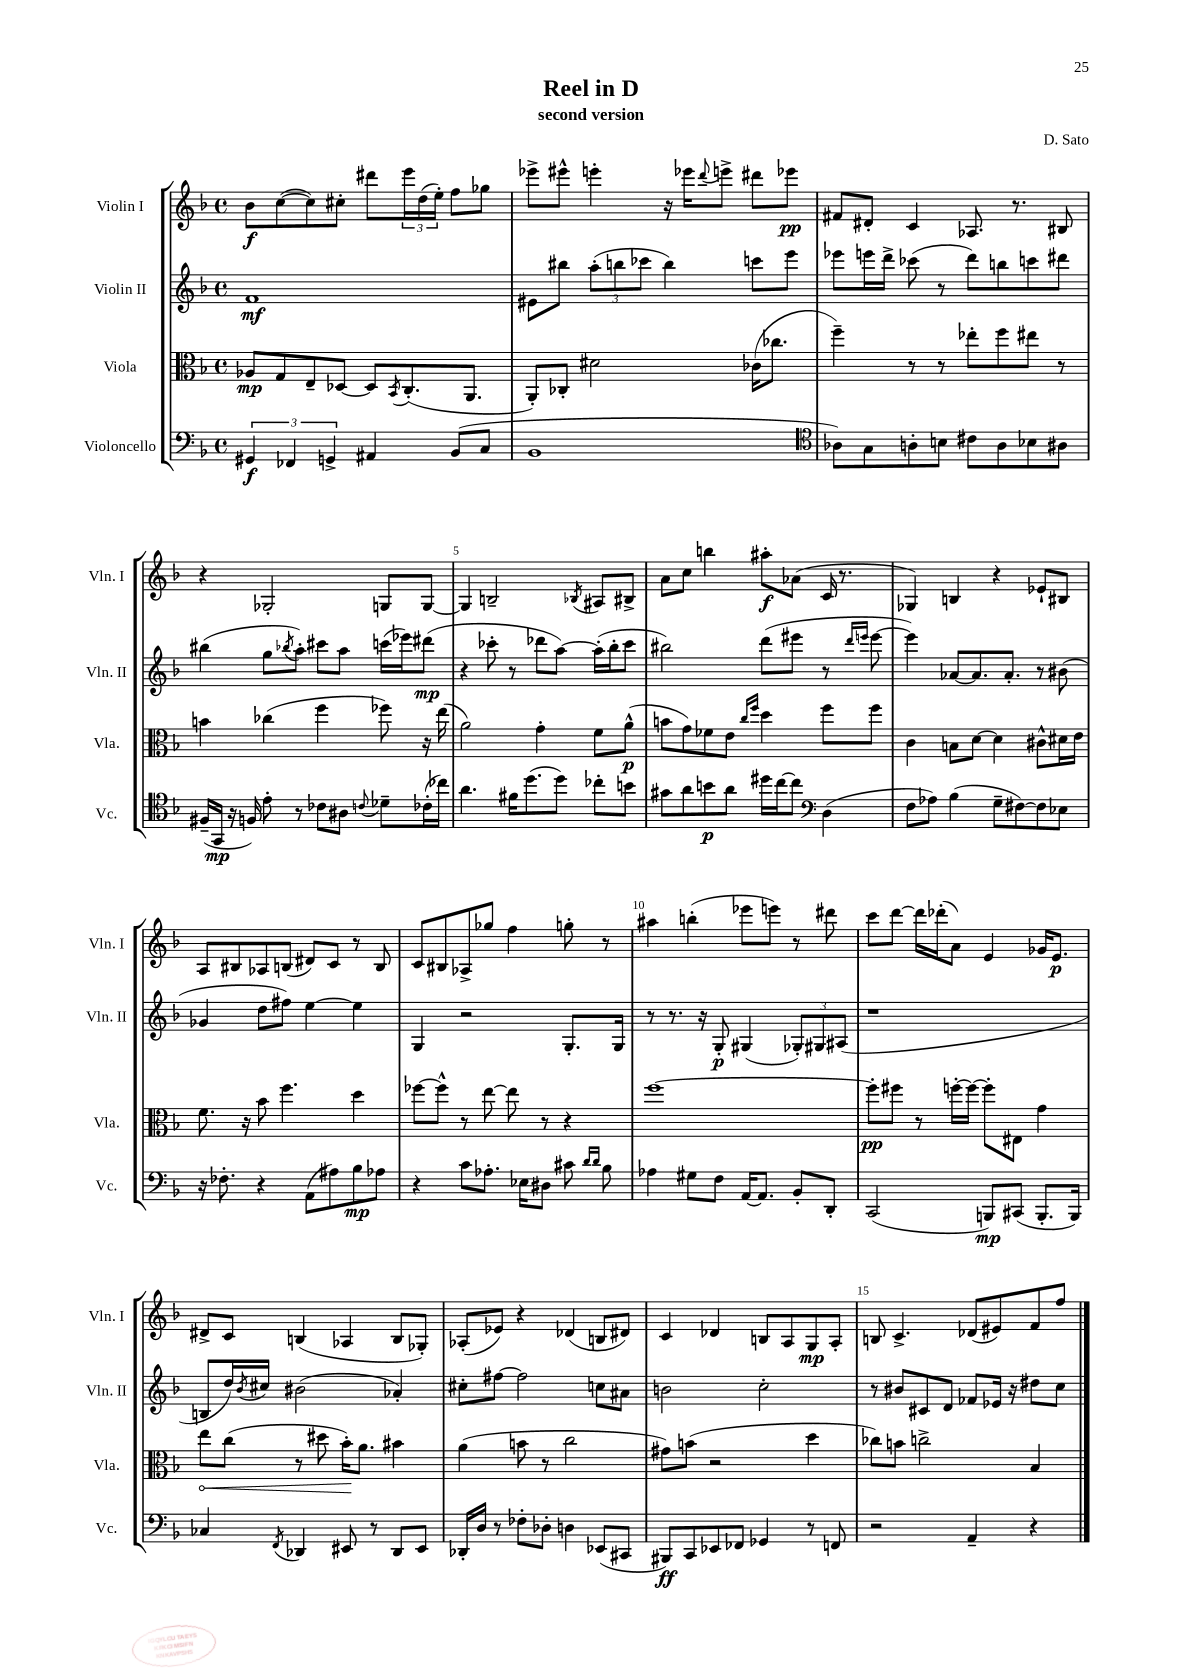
\header { title = "Reel in D" composer = "D. Sato" subtitle = "second version" }
<<
\new StaffGroup <<
\new Staff = "s0" \with { instrumentName = "Violin I" shortInstrumentName = "Vln. I" } {
    \clef treble \key f \major \defaultTimeSignature \time 4/4
    bes'8\f c''8~( c''8) cis''8-. dis'''8 \tuplet 3/2 { e'''16 d''16( e''16-.) } f''8 ges''8 |
    ees'''8-> eis'''8-^ e'''4-. r16 ees'''16 \appoggiatura { d'''8 } e'''8-> dis'''8 ees'''8\pp |
    fis'8 dis'8-. c'4 aes8. r8. bis8 |
    r4 ges2-. g8 g8~ |
    g4 b2-- \acciaccatura { bes8 } ais8 bis8-> |
    a'8 c''8 b''4 ais''8-.\f aes'8( c'16 r8. |
    ges4) b4 r4 ees'8-! bis8 |
    a8 bis8 aes8 b8( dis'8) c'8 r8 b8 |
    c'8 bis8 aes8-> ges''8 f''4 g''8-. r8 |
    ais''4 b''4-.( ees'''8 e'''8) r8 dis'''8 |
    c'''8 d'''8~ d'''16 des'''16-.( a'8) e'4 ges'16 e'8.\p |
    dis'8-> c'8 b4( aes4 b8 ges8-.) |
    aes8-.( ees'8) r4 des'4( b8 dis'8) |
    c'4 des'4 b8 a8 g8\mp a8-. |
    b8 c'4.-> des'8( eis'8) f'8 f''8 \bar "|." |
}
\new Staff = "s1" \with { instrumentName = "Violin II" shortInstrumentName = "Vln. II" } {
    \clef treble \key f \major \defaultTimeSignature \time 4/4
    f'1\mf |
    eis'8 bis''8 \tuplet 3/2 { a''8-.( b''8 ces'''8 } b''4) c'''8 e'''8 |
    ees'''8 e'''16 d'''16-> ces'''8( r8 d'''8) b''8 c'''8 dis'''8 |
    bis''4( g''8 \acciaccatura { bes''8 } a''8-.) cis'''8 a''8 c'''16( ees'''16) dis'''8\mp( |
    r4 ces'''8-. r8 des'''8 a''8~) a''16-.( bes''16-. ces'''8 |
    bis''2) d'''8( eis'''8 r8 \grace { d'''16 e'''16 } e'''8~ |
    e'''4) aes'8~ aes'8. aes'8.-. r8 bis'8( |
    ges'4 d''8 fis''8) e''4~ e''4 |
    g4 r2 g8.-. g16 |
    r8 r8. r16 g8-.\p gis4( \tuplet 3/2 { ges8-.) gis8 ais8( } |
    r1 |
    b8 d''16) \acciaccatura { bes'8 } cis''16 bis'2( aes'4-.) |
    cis''8-. fis''8~ fis''2 c''8 ais'8 |
    b'2 c''2-. |
    r8 bis'8 cis'8 d'8 fes'8 ees'16 r16 dis''8 c''8 \bar "|." |
}
\new Staff = "s2" \with { instrumentName = "Viola" shortInstrumentName = "Vla." } {
    \clef alto \key f \major \defaultTimeSignature \time 4/4
    aes8\mp g8 e8-- des8~ des8 \acciaccatura { bes,8 } c8.-.( a,8. |
    a,8-.) ces8-. dis'2 ces'16( ces''8. |
    f''4--) r8 r8 ees''8-. f''8 eis''8 r8 |
    b'4 ces''4( f''4 fes''8) r16 e''16( |
    a'2) g'4-. f'8 a'8-^\p( |
    b'8 g'8) fes'8 e'8 \grace { c''16 f''16 } d''4 f''8 f''8 |
    c'4 b8 d'8~ d'4 cis'8-^ dis'16 e'16 |
    f'8. r16 bes'8 f''4. d''4 |
    fes''8~ fes''8-^ r8 e''8~ e''8 r8 r4 |
    f''1~ |
    f''8-.\pp fis''8 r8 f''16~-. f''16~ f''8-. eis8 g'4 |
    \once \override Hairpin.circled-tip = ##t e''8\< c''8( r8 dis''8 bes'16-.\!) a'8. bis'4 |
    a'4( b'8 r8 c''2 |
    gis'8) b'8( r2 d''4 |
    ces''8) b'8 c''2-> bes4 \bar "|." |
}
\new Staff = "s3" \with { instrumentName = "Violoncello" shortInstrumentName = "Vc." } {
    \clef bass \key f \major \defaultTimeSignature \time 4/4
    \tuplet 3/2 { gis,4\f fes,4 g,4-> } ais,4 bes,8( c8 |
    bes,1 |
    \clef tenor aes8) g8 a8-. b8 cis'8 a8 bes8 ais8 |
    fis16--( g,16\mp r16 f16) e'8-. r8 ces'8 ais8 \appoggiatura { c'8 } des'8-- ces'16-.( ces''16) |
    a'4. fis'16 d''8.( d''8) ces''8-. b'8 |
    gis'8 a'8 b'8\p a'8 dis''16 c''16~ c''8 \clef bass d4( |
    f8 aes8) bes4( g8-- fis8~) fis8 ees8 |
    r16 fes8.-. r4 a,8( ais8) bes8\mp aes8 |
    r4 c'8 aes8.-. ees16 dis8 cis'8 \grace { d'16 d'16 } bes8 |
    aes4 gis8 f8 a,16~ a,8. bes,8-. d,8-. |
    c,2( b,,8\mp) cis,8( b,,8.-. b,,16) |
    ces4 \acciaccatura { f,8 } des,4 eis,8 r8 des,8 eis,8 |
    des,16-. d16 r8 fes8-. des8-. d4 ees,8( cis,8 |
    bis,,8\ff) c,8 ees,8 fes,8 ges,4 r8 f,8 |
    r2 a,4-- r4 \bar "|." |
}
>>
>>
\layout { \context { \Score \override BarNumber.break-visibility = ##(#f #t #t) barNumberVisibility = #(every-nth-bar-number-visible 5) } }
